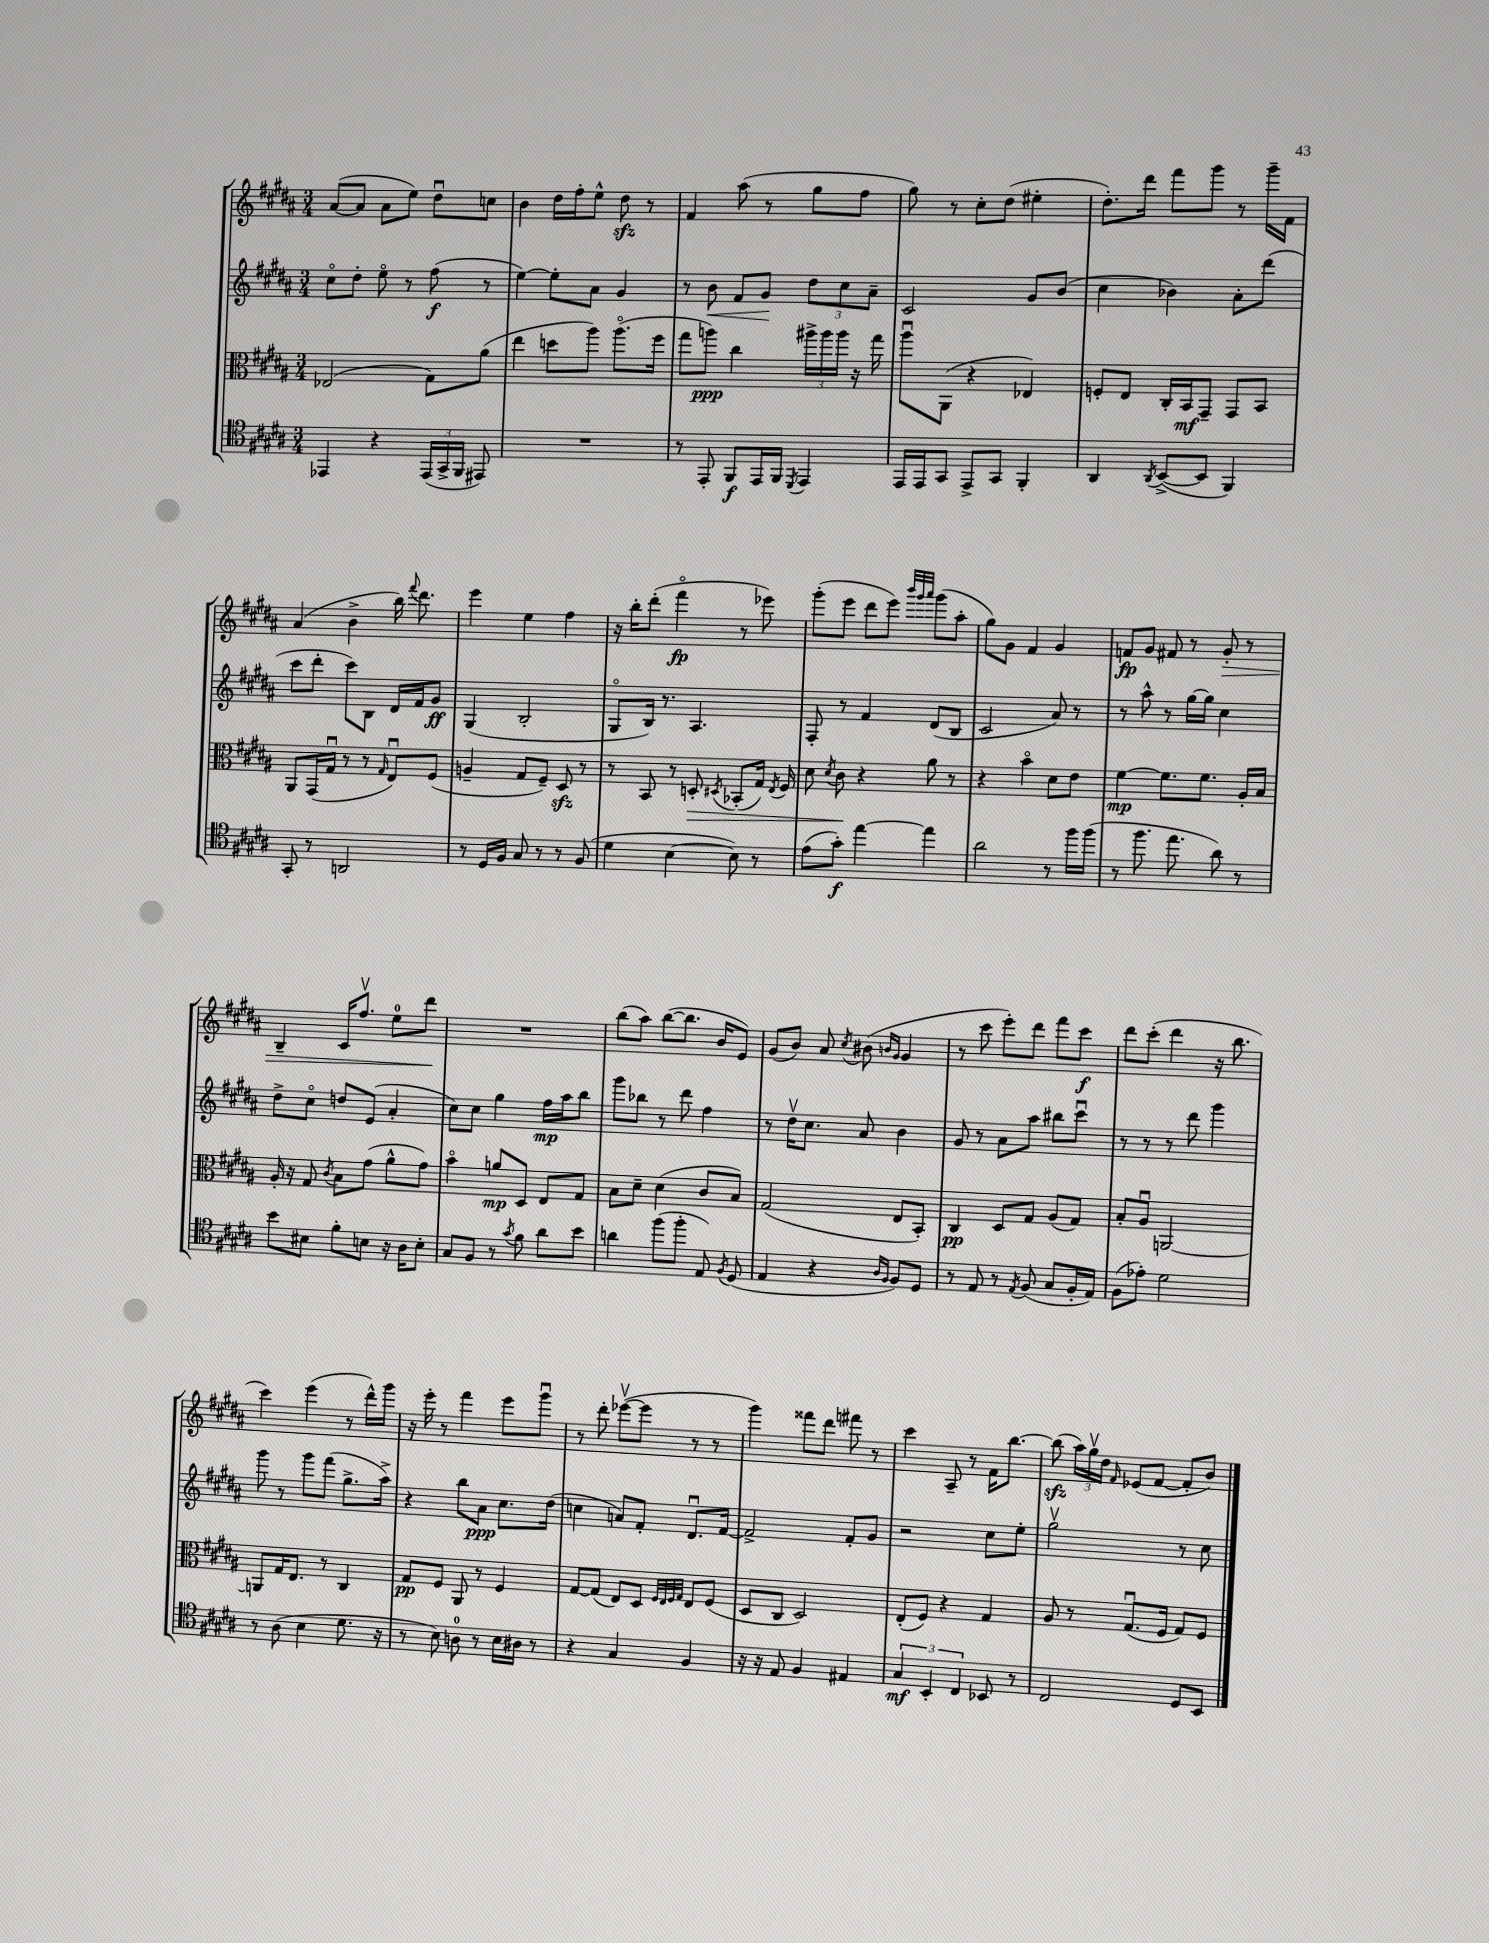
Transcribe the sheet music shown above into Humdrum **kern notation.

**kern	**kern	**kern	**kern
*staff4	*staff3	*staff2	*staff1
*clefC4	*clefC3	*clefG2	*clefG2
*k[f#c#g#d#a#]	*k[f#c#g#d#a#]	*k[f#c#g#d#a#]	*k[f#c#g#d#a#]
*M3/4	*M3/4	*M3/4	*M3/4
4EE-	(2E-	8cc#o	([8a#
.	.	8dd#'	8a#]
4r	.	8eeo	8a#
.	.	8r	8ee)
(24EE-	8G#)	(8ff#	8dd#u
24GG#^	.	.	.
24FF#	.	.	.
8EE#)	(8a#	8r	8cc
=	=	=	=
2.r	4ee	[4ee)	4b
.	8dd	8ee']	16dd#
.	.	.	16ff#'
.	8aa#)	8a#	8ee^^
.	(8.aa#o	4g#	8dd#
.	.	.	8r
.	16ff#	.	.
=	=	=	=
8r	8gg#	8r	4f#
8EE'	8aa)	8b	.
8FF#	4cc#	8f#	(8aa#
16EE	.	8g#	8r
16FF#	.	.	.
8qDD#	.	.	.
4EE	24aa#^	12dd#	8gg#
.	24aa#	.	.
.	24aa#	12cc#	.
.	16r	.	8ff#
.	.	12a#~	.
.	16gg#	.	.
=	=	=	=
16EE	8aa#u	2c#	8gg#)
16EE	.	.	.
8GG#	(8AA#	.	8r
8EE^	4r	.	8cc#'
8GG#	.	.	(8dd#
4FF#'	4E-)	8g#	4ee#'
.	.	(8b	.
=	=	=	=
4AA#	8F'	4cc#	8.dd#')
.	8E	.	.
.	.	.	16ddd#
8qAA#	.	.	.
([8BB^	16C#'	4b-)	8fff#
.	16BB	.	.
8BB]	8GG#~	.	8ggg#
4FF#)	8GG#	8a#'	8r
.	8BB	(8ddd#	16ggg#~
.	.	.	16f#
=	=	=	=
8GG#'	8AA#	8ccc#	(4a#
8r	(16GG#	8ddd#'	.
.	16G#u	.	.
2AA	8r	8ccc#)	4b^
.	8r	8B	.
.	16qqG#	.	.
.	8Eu)	16d#	16bb)
.	.	.	8qqfff#
.	.	16f#	8.ddd#
.	(8F#	8g#	.
=	=	=	=
8r	4A~	(4G#	4eee
16D#	.	.	.
16F#	.	.	.
8G#	8G#	2B'	4ee
8r	8F#~)	.	.
8r	8D#	.	4ff#
(8F#	8r	.	.
=	=	=	=
4d#	8r	8G#o	16r
.	.	.	16bb'
.	8BB	16B)	(8ddd#'
.	.	8.r	.
[4B	8r	.	4fff#o
.	8D'	4.A#	.
.	8qD#	.	.
8B])	(8BB-'	.	8r
8r	16G#)	.	8eee-)
.	8qE	.	.
.	16F#	.	.
=	=	=	=
(8e	8d#	8F#'	(8ggg#'
.	8qd#	.	.
8g#')	8c#	8r	8eee
[4ee	4r	4f#	8ddd#
.	.	.	8eee)
.	.	.	32qqbbb
.	.	.	32qqggg#
.	.	.	32qqaaa#
4ee]	8a#	(8d#	(8ggg#
.	8r	8B	8aa#'
=	=	=	=
2a#	4r	2c#	8gg#)
.	.	.	8g#
.	4bo	.	4f#
8r	8d#	8a#)	4g#
16ff#	8e	8r	.
(16ff#	.	.	.
=	=	=	=
8r	[4f#	8r	8f
8.ff#	.	8aa#^^	8g#
.	8.f#]	8r	8f#
8.ee	.	.	.
.	.	[16gg#	8r
.	8.f#	16gg#]	.
8a#)	.	4cc#	8g#'
8r	16A#'	.	8r
.	16B	.	.
=	=	=	=
8b	16A#'	8dd#^	4B~
.	16r	.	.
8B#	8G#	8cc#o	.
.	8qc#	.	.
8f#'	8B	8dd	16c#
.	.	.	8.ff#v
8B	(8g#	(8e	.
16r	8a#^^	4a#'	8ee
16A#	.	.	.
8B'	8g#)	.	8ddd#
=	=	=	=
8G#	4bo	8cc#)	2.r
8F#	.	8cc#	.
8r	8a	4gg#	.
8qg#	.	.	.
8f#	8D#	.	.
8a#	8E	16ff#	.
.	.	16aa#	.
8b	8G#	8bb	.
=	=	=	=
4a	8B	8ggg#	(8bb
.	8d#~	8bb-	8aa#)
(8ff#	(4d#	8r	([8bb
8ff#'	.	8ddd#	8.bb]
8E)	8c#	4ff#	.
.	.	.	16b
8qF#	.	.	.
(8D#	8B)	.	8e)
=	=	=	=
4E	(2G#	8r	(8g#
.	.	16dd#v	8b)
.	.	8.cc#	.
4r	.	.	8a#
.	.	.	8qcc#
.	.	8a#	(8b#
16qqA#	.	.	16qqb
16qqF#	.	.	16qqg#
8F#)	8E	4b	4g#
8D#	8BB')	.	.
=	=	=	=
8r	4C#	8g#	8r
8E	.	8r	8ccc#
8r	8D#	8a#	8eee')
8qE	.	.	.
(8F#	8G#	8aa#	8ddd#
8G#	(8A#	8bb#	8fff#
16F#'	8G#)	8ccc#u	8ccc#
16E)	.	.	.
=	=	=	=
(8F#	8B'	8r	8ddd#
8e-')	8A#u	8r	(8ccc#'
2d#	[2AA	8r	4ddd#
.	.	8ddd#	.
.	.	4ggg#	16r
.	.	.	8.bb
=	=	=	=
8r	8AA]	8ggg#	4ccc#)
(8A#	16G#	8r	.
.	8.E	.	.
4B	.	8ggg#	(4eee
.	8r	(8fff#	.
8.d#	4C#	8.gg#^	8r
.	.	.	16ddd#^^)
16r	.	16aa#^)	16ggg#
=	=	=	=
8r	8G#	4r	16r
.	.	.	16eee'
8B)	8F#	.	8r
8A	8AA#	8bb	4fff#
8r	8r	8a#	.
16B	4F#	8.cc#	8eee
16A#	.	.	.
8r	.	.	8ggg#u
.	.	(16dd#	.
=	=	=	=
4r	[8G#	4cc	8r
.	(8G#]	.	8ddd#'
4G#	8E)	8a)	([8eee-v
.	8D#	8f#'	8eee-]
.	32qqF#	.	.
.	32qqE	.	.
.	32qqF#	.	.
.	32qqG#	.	.
4F#	8E	8.d#u	8r
.	(8F#	.	8r
.	.	[16f#	.
=	=	=	=
16r	8D#	2f#^]	4ggg#)
16r	.	.	.
8E	8C#	.	.
4F#	2D#)	.	8fff##
.	.	.	8ddd#
4E#	.	8f#'	8fff#
.	.	8g#	8r
=	=	=	=
6G#	(8E'	2r	4ccc#
.	8F#)	.	.
6BB'	.	.	.
.	4r	.	8A#~
6C#	.	.	.
.	.	.	8r
8BB-	4G#	8cc#	16f#
.	.	.	[8.bb
8r	.	8ee'	.
=	=	=	=
2C#	8A#	2gg#v	(8bb]
.	8r	.	24aa#)
.	.	.	24gg#v
.	.	.	24dd#
.	.	.	16qqf#
.	(8.G#u	.	(8e-
.	.	.	[8f#
.	16F#	.	.
8D#	8G#)	8r	8f#']
8BB	8F#	8cc#	8b)
==	==	==	==
*-	*-	*-	*-
